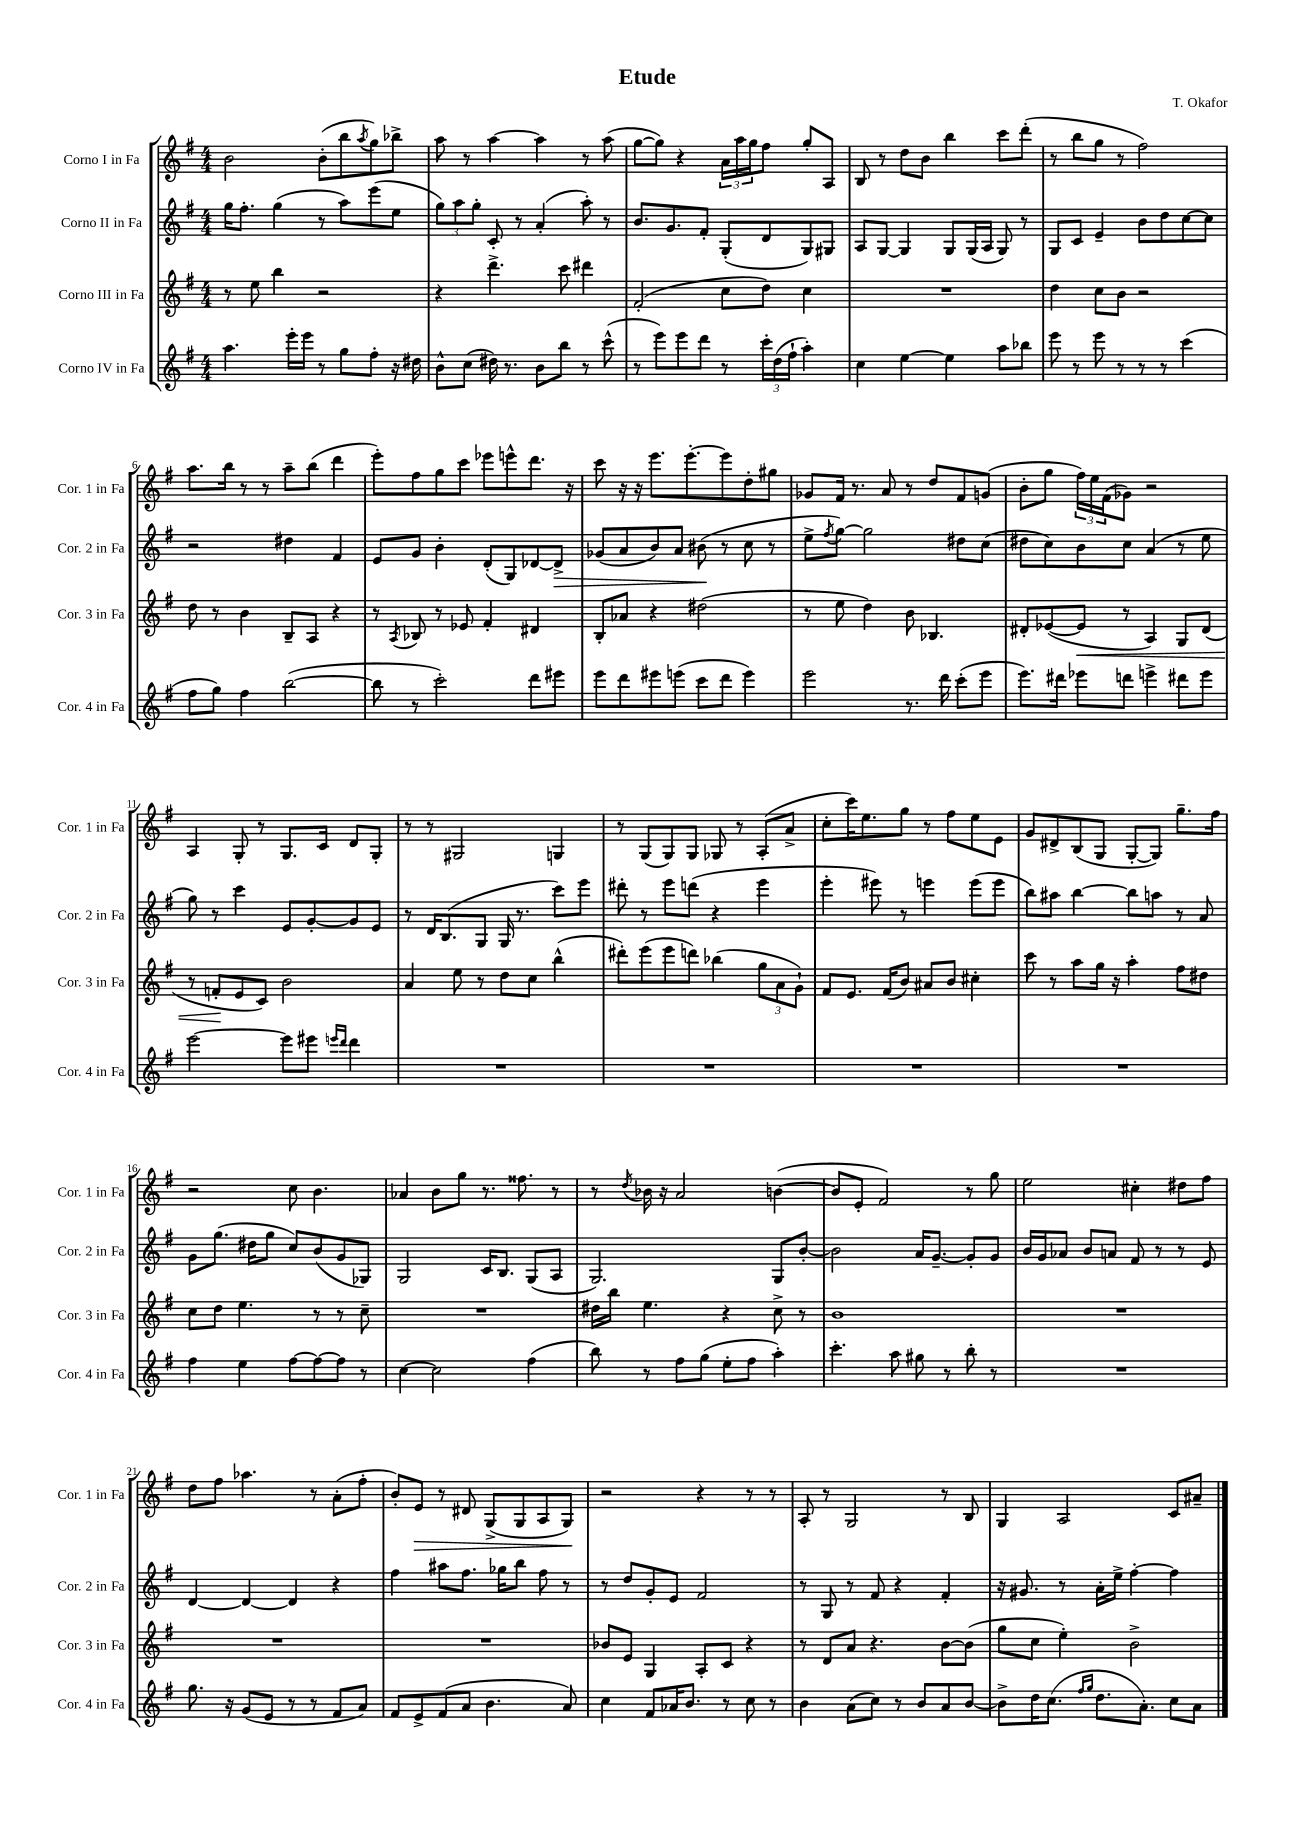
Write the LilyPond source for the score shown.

\header { title = "Etude" composer = "T. Okafor" }
<<
\new StaffGroup <<
\new Staff = "s0" \with { instrumentName = "Corno I in Fa" shortInstrumentName = "Cor. 1 in Fa" } {
    \clef treble \key g \major \numericTimeSignature \time 4/4
    b'2 b'8-.( b''8 \acciaccatura { a''8 } g''8) bes''8-> |
    a''8 r8 a''4~ a''4 r8 a''8( |
    g''8~ g''8) r4 \tuplet 3/2 { a'16 a''16 g''16 } fis''8 g''8-. a8 |
    b8 r8 d''8 b'8 b''4 c'''8 d'''8-.( |
    r8 b''8 g''8 r8 fis''2) |
    a''8. b''16 r8 r8 a''8-- b''8( d'''4 |
    e'''8-.) fis''8 g''8 c'''8 ees'''8 e'''8-^ d'''8. r16 |
    c'''8 r16 r16 e'''8. e'''8.~-. e'''8 d''8-. gis''8 |
    ges'8 fis'16 r8. a'8 r8 d''8 fis'8 g'8( |
    b'8-. g''8 \tuplet 3/2 { fis''16) e''16 fis'16( } ges'8) r2 |
    a4 g8-. r8 g8. c'16 d'8 g8-. |
    r8 r8 gis2 g4 |
    r8 g8( g8) g8 ges8 r8 a8-.( a'8-> |
    c''8-. c'''16) e''8. g''8 r8 fis''8 e''8 e'8 |
    g'8 dis'8-> b8( g8 g8~-. g8) g''8.-- fis''16 |
    r2 c''8 b'4. |
    aes'4 b'8 g''8 r8. fisis''8. r8 |
    r8 \acciaccatura { d''8 } bes'16 r16 a'2 b'4~( |
    b'8 e'8-. fis'2) r8 g''8 |
    e''2 cis''4-. dis''8 fis''8 |
    d''8 fis''8 aes''4. r8 a'8-.( fis''8-. |
    b'8-.) e'8\> r8 dis'8 g8->( g8 a8 g8\!) |
    r2 r4 r8 r8 |
    a8-. r8 g2 r8 b8 |
    g4 a2 c'8 ais'8-- \bar "|." |
}
\new Staff = "s1" \with { instrumentName = "Corno II in Fa" shortInstrumentName = "Cor. 2 in Fa" } {
    \clef treble \key g \major \numericTimeSignature \time 4/4
    g''16 fis''8.-. g''4( r8 a''8) e'''8( e''8 |
    \tuplet 3/2 { g''8) a''8 g''8-. } c'8-. r8 a'4-.( a''8-.) r8 |
    b'8. g'8. fis'8-. g8-.( d'8 g8) gis8 |
    a8 g8~ g4 g8 g16( a16 g8) r8 |
    g8 c'8 e'4-- b'8 d''8 c''8~ c''8 |
    r2 dis''4 fis'4 |
    e'8 g'8 b'4-. d'8-.( g8) des'8~ des'8->\> |
    ges'8( a'8 b'8) a'8 bis'8\!( r8 c''8 r8 |
    e''8-> \acciaccatura { fis''8 } g''8~) g''2 dis''8 c''8( |
    dis''8 c''8) b'8 c''8 a'4( r8 e''8 |
    g''8) r8 c'''4 e'8 g'8~-. g'8 e'8 |
    r8 d'16 b8.( g8 g16 r8. c'''8) e'''8 |
    dis'''8-. r8 e'''8 d'''8( r4 e'''4 |
    e'''4-. eis'''8) r8 e'''4 e'''8( e'''8 |
    b''8) ais''8 b''4~ b''8 a''8 r8 a'8 |
    g'8 g''8.( dis''16 g''8 c''8) b'8( g'8 ges8) |
    g2 c'16 b8. g8( a8 |
    g2.) g8 b'8~-. |
    b'2 a'16 g'8.~-- g'8-. g'8 |
    b'16 g'16 aes'8 b'8 a'8 fis'8 r8 r8 e'8 |
    d'4~ d'4~ d'4 r4 |
    fis''4 ais''8 fis''8. ges''16 b''8 fis''8 r8 |
    r8 d''8 g'8-. e'8 fis'2 |
    r8 g8 r8 fis'8 r4 fis'4-. |
    r16 gis'8. r8 a'16-. e''16-> fis''4~-. fis''4 \bar "|." |
}
\new Staff = "s2" \with { instrumentName = "Corno III in Fa" shortInstrumentName = "Cor. 3 in Fa" } {
    \clef treble \key g \major \numericTimeSignature \time 4/4
    r8 e''8 b''4 r2 |
    r4 d'''4.-> c'''8 dis'''4 |
    fis'2-.( c''8 d''8) c''4 |
    R1 |
    d''4 c''8 b'8 r2 |
    d''8 r8 b'4 b8-- a8 r4 |
    r8 \acciaccatura { a8 } bes8 r8 ees'8 fis'4-. dis'4 |
    b8-. aes'8 r4 dis''2( |
    r8 e''8 d''4) b'8 bes4. |
    dis'8-. ees'8~( ees'8\< r8 a4) g8 dis'8( |
    r8 f'8-.\! e'8 c'8) b'2 |
    a'4 e''8 r8 d''8 c''8 b''4-^( |
    dis'''8-.) e'''8( e'''8 d'''8) bes''4( \tuplet 3/2 { g''8 a'8 g'8-!) } |
    fis'8 e'8. fis'16( b'8) ais'8 b'8 cis''4-. |
    c'''8 r8 a''8 g''16 r16 a''4-. fis''8 dis''8 |
    c''8 d''8 e''4. r8 r8 c''8-- |
    R1 |
    dis''16 b''16 e''4. r4 c''8-> r8 |
    b'1 |
    R1 |
    R1 |
    R1 |
    bes'8 e'8 g4 a8-. c'8 r4 |
    r8 d'8 a'8 r4. b'8~ b'8( |
    g''8 c''8 e''4-.) b'2-> \bar "|." |
}
\new Staff = "s3" \with { instrumentName = "Corno IV in Fa" shortInstrumentName = "Cor. 4 in Fa" } {
    \clef treble \key g \major \numericTimeSignature \time 4/4
    a''4. e'''16-. e'''16 r8 g''8 fis''8-. r16 dis''16 |
    b'8-^ c''8( dis''16) r8. b'8 b''8 r8 c'''8-^( |
    r8 e'''8) e'''8 d'''8 r8 \tuplet 3/2 { c'''16-. d''16( fis''16-! } a''4-.) |
    c''4 e''4~ e''4 a''8 bes''8 |
    e'''8 r8 e'''8 r8 r8 r8 c'''4( |
    fis''8 g''8) fis''4 b''2~( |
    b''8 r8 c'''2-.) d'''8 eis'''8 |
    e'''8 d'''8 eis'''8 e'''8( c'''8 d'''8 e'''4) |
    e'''2 r8. d'''16 c'''8-.( e'''8 |
    e'''8.) dis'''16 ees'''8 d'''8 e'''4-> dis'''8 e'''8 |
    e'''2~ e'''8 eis'''8 \grace { e'''16 d'''16 } d'''4 |
    R1 |
    R1 |
    R1 |
    R1 |
    fis''4 e''4 fis''8~ fis''8~ fis''8 r8 |
    c''4~ c''2 fis''4( |
    b''8) r8 fis''8 g''8( e''8-. fis''8 a''4-.) |
    c'''4.-. a''8 gis''8 r8 b''8-. r8 |
    R1 |
    g''8. r16 g'8( e'8 r8 r8 fis'8 a'8) |
    fis'8 e'8-> fis'8( a'8 b'4. a'8) |
    c''4 fis'8 aes'16 b'8. r8 c''8 r8 |
    b'4 a'8( c''8) r8 b'8 a'8 b'8~ |
    b'8-> d''16 c''8.( \grace { fis''16 g''16 } d''8. a'8.-.) c''8 a'8 \bar "|." |
}
>>
>>
